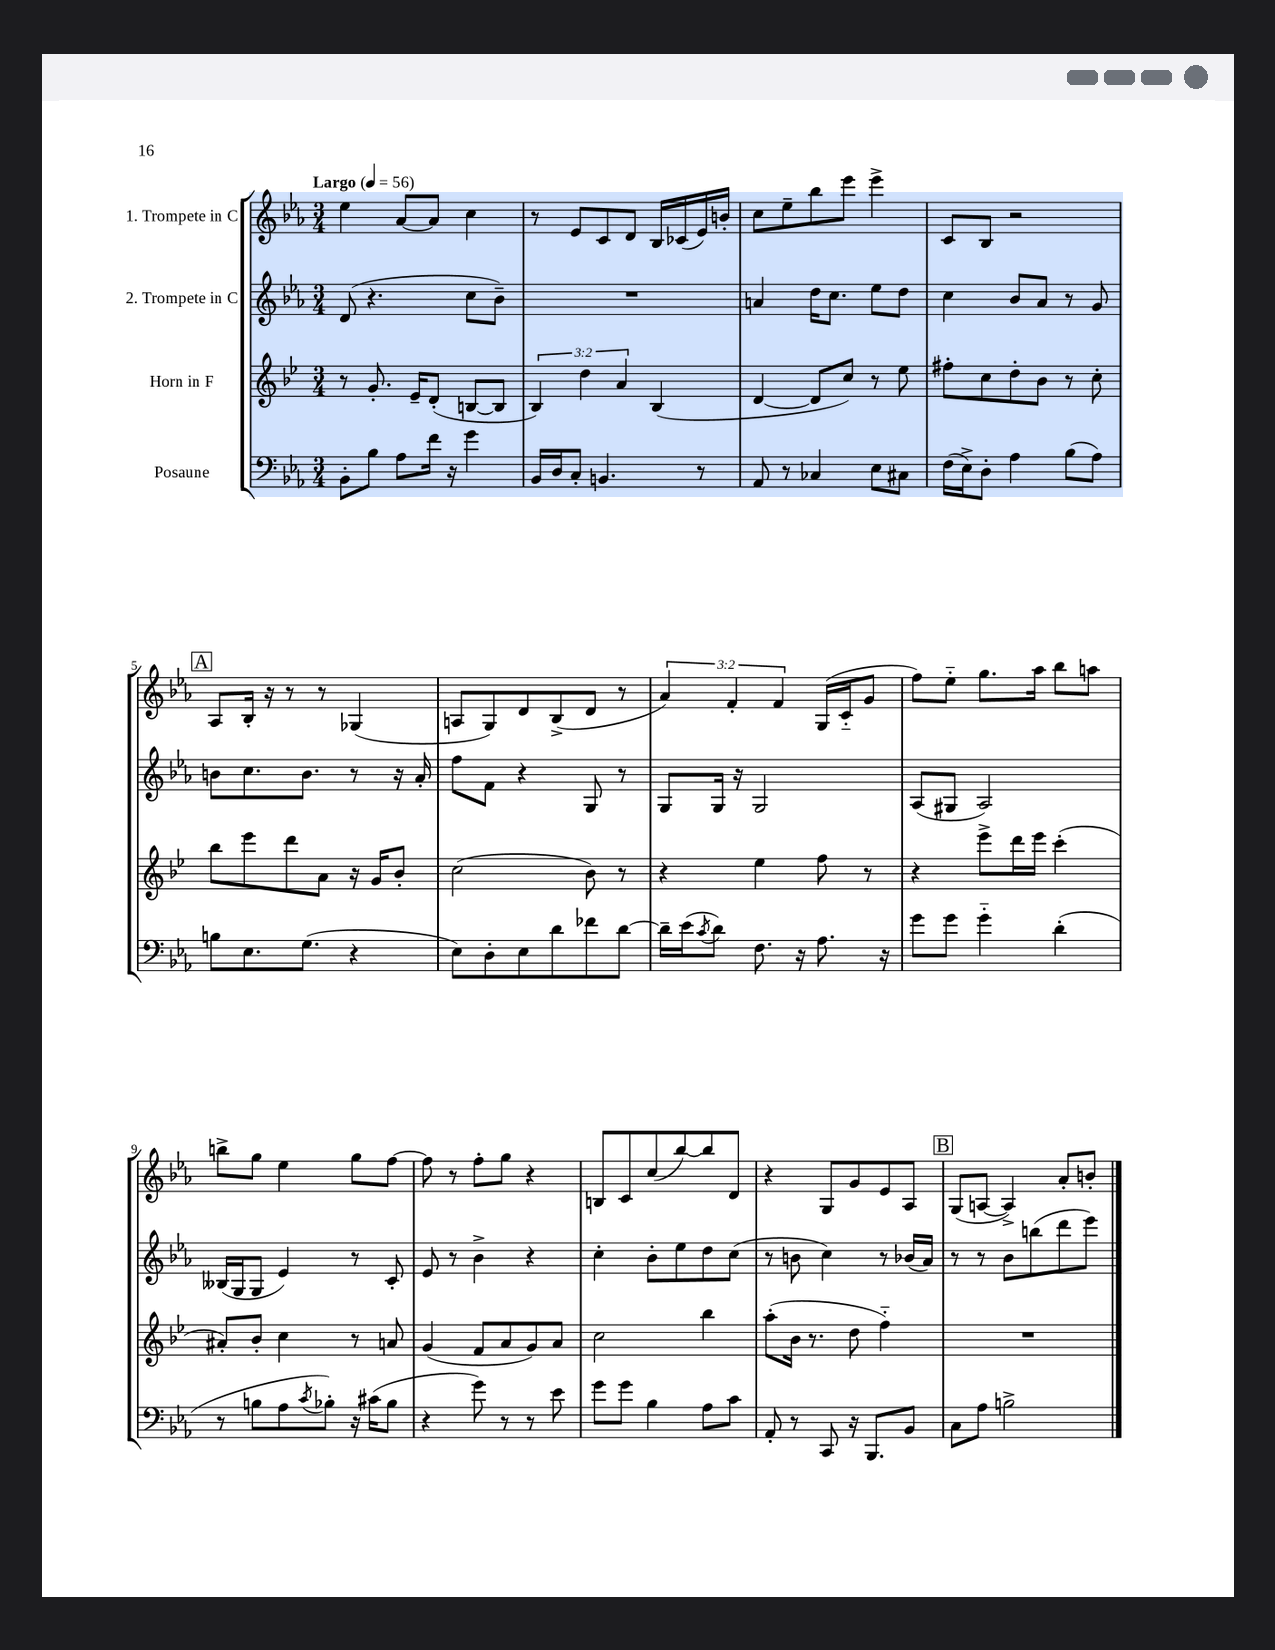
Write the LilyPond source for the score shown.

<<
\new StaffGroup <<
\new Staff = "s0" \with { instrumentName = "1. Trompete in C" } {
    \clef treble \key ees \major \numericTimeSignature \time 3/4 \override Staff.TupletNumber.text = #tuplet-number::calc-fraction-text \tempo "Largo" 4 = 56
    ees''4 aes'8~ aes'8 c''4 |
    r8 ees'8 c'8 d'8 bes16 ces'16( ees'16) b'16-. |
    c''8 ees''8-- bes''8 ees'''8 ees'''4-> |
    c'8 bes8 r2 |
    \mark \markup { \box "A" } aes8 bes16-. r16 r8 r8 ges4( |
    a8 g8) d'8 bes8->( d'8 r8 |
    \tuplet 3/2 { aes'4) f'4-. f'4 } g16( c'16-_ g'8 |
    f''8) ees''8-_ g''8. aes''16 bes''8 a''8 |
    b''8-> g''8 ees''4 g''8 f''8~ |
    f''8 r8 f''8-. g''8 r4 |
    b8 c'8 c''8( bes''8~) bes''8 d'8 |
    r4 g8 g'8 ees'8 aes8 |
    \mark \markup { \box "B" } g8( a8~ a4->) aes'8-. b'8-. \bar "|." |
}
\new Staff = "s1" \with { instrumentName = "2. Trompete in C" } {
    \clef treble \key ees \major \numericTimeSignature \time 3/4
    d'8( r4. c''8 bes'8--) |
    R2. |
    a'4 d''16 c''8. ees''8 d''8 |
    c''4 bes'8 aes'8 r8 g'8 |
    \mark \markup { \box "A" } b'8 c''8. b'8. r8 r16 aes'16-. |
    f''8 f'8 r4 g8 r8 |
    g8 g16 r16 g2 |
    aes8( gis8 aes2) |
    beses16( g16 g8 ees'4) r8 c'8-. |
    ees'8 r8 bes'4-> r4 |
    c''4-. bes'8-. ees''8 d''8 c''8( |
    r8 b'8 c''4) r8 bes'16( aes'16) |
    \mark \markup { \box "B" } r8 r8 bes'8 b''8( d'''8 ees'''8) \bar "|." |
}
\new Staff = "s2" \with { instrumentName = "Horn in F" } {
    \clef treble \key bes \major \numericTimeSignature \time 3/4 \override Staff.TupletNumber.text = #tuplet-number::calc-fraction-text
    r8 g'8.-. ees'16-- d'8-.( b8~ b8 |
    \tuplet 3/2 { bes4) d''4 a'4 } bes4( |
    d'4~ d'8 c''8) r8 ees''8 |
    fis''8-. c''8 d''8-. bes'8 r8 c''8-. |
    \mark \markup { \box "A" } bes''8 ees'''8 d'''8 a'8 r16 g'16 bes'8-. |
    c''2( bes'8) r8 |
    r4 ees''4 f''8 r8 |
    r4 ees'''8-> d'''16 ees'''16 c'''4-.( |
    ais'8-.) bes'8-. c''4 r8 a'8 |
    g'4( f'8 a'8 g'8) a'8 |
    c''2 bes''4 |
    a''8-.( bes'16 r8. d''8 f''4-_) |
    \mark \markup { \box "B" } R2. \bar "|." |
}
\new Staff = "s3" \with { instrumentName = "Posaune" } {
    \clef bass \key ees \major \numericTimeSignature \time 3/4
    bes,8-. bes8 aes8 f'16 r16 g'4 |
    bes,16 d16 c8-. b,4. r8 |
    aes,8 r8 ces4 ees8 cis8 |
    f16( ees16->) d8-. aes4 bes8( aes8) |
    \mark \markup { \box "A" } b8 ees8. g8.( r4 |
    ees8) d8-. ees8 d'8 fes'8 d'8~ |
    d'16-- ees'16( \acciaccatura { c'8 } d'8) f8. r16 aes8. r16 |
    g'8 g'8 g'4-_ d'4-.( |
    r8 b8 aes8 \acciaccatura { c'8 } bes8-.) r16 cis'16( bes8 |
    r4 g'8) r8 r8 ees'8 |
    g'8 g'8 bes4 aes8 c'8 |
    aes,8-. r8 c,8 r16 bes,,8. bes,8 |
    \mark \markup { \box "B" } c8 aes8 b2-> \bar "|." |
}
>>
>>
